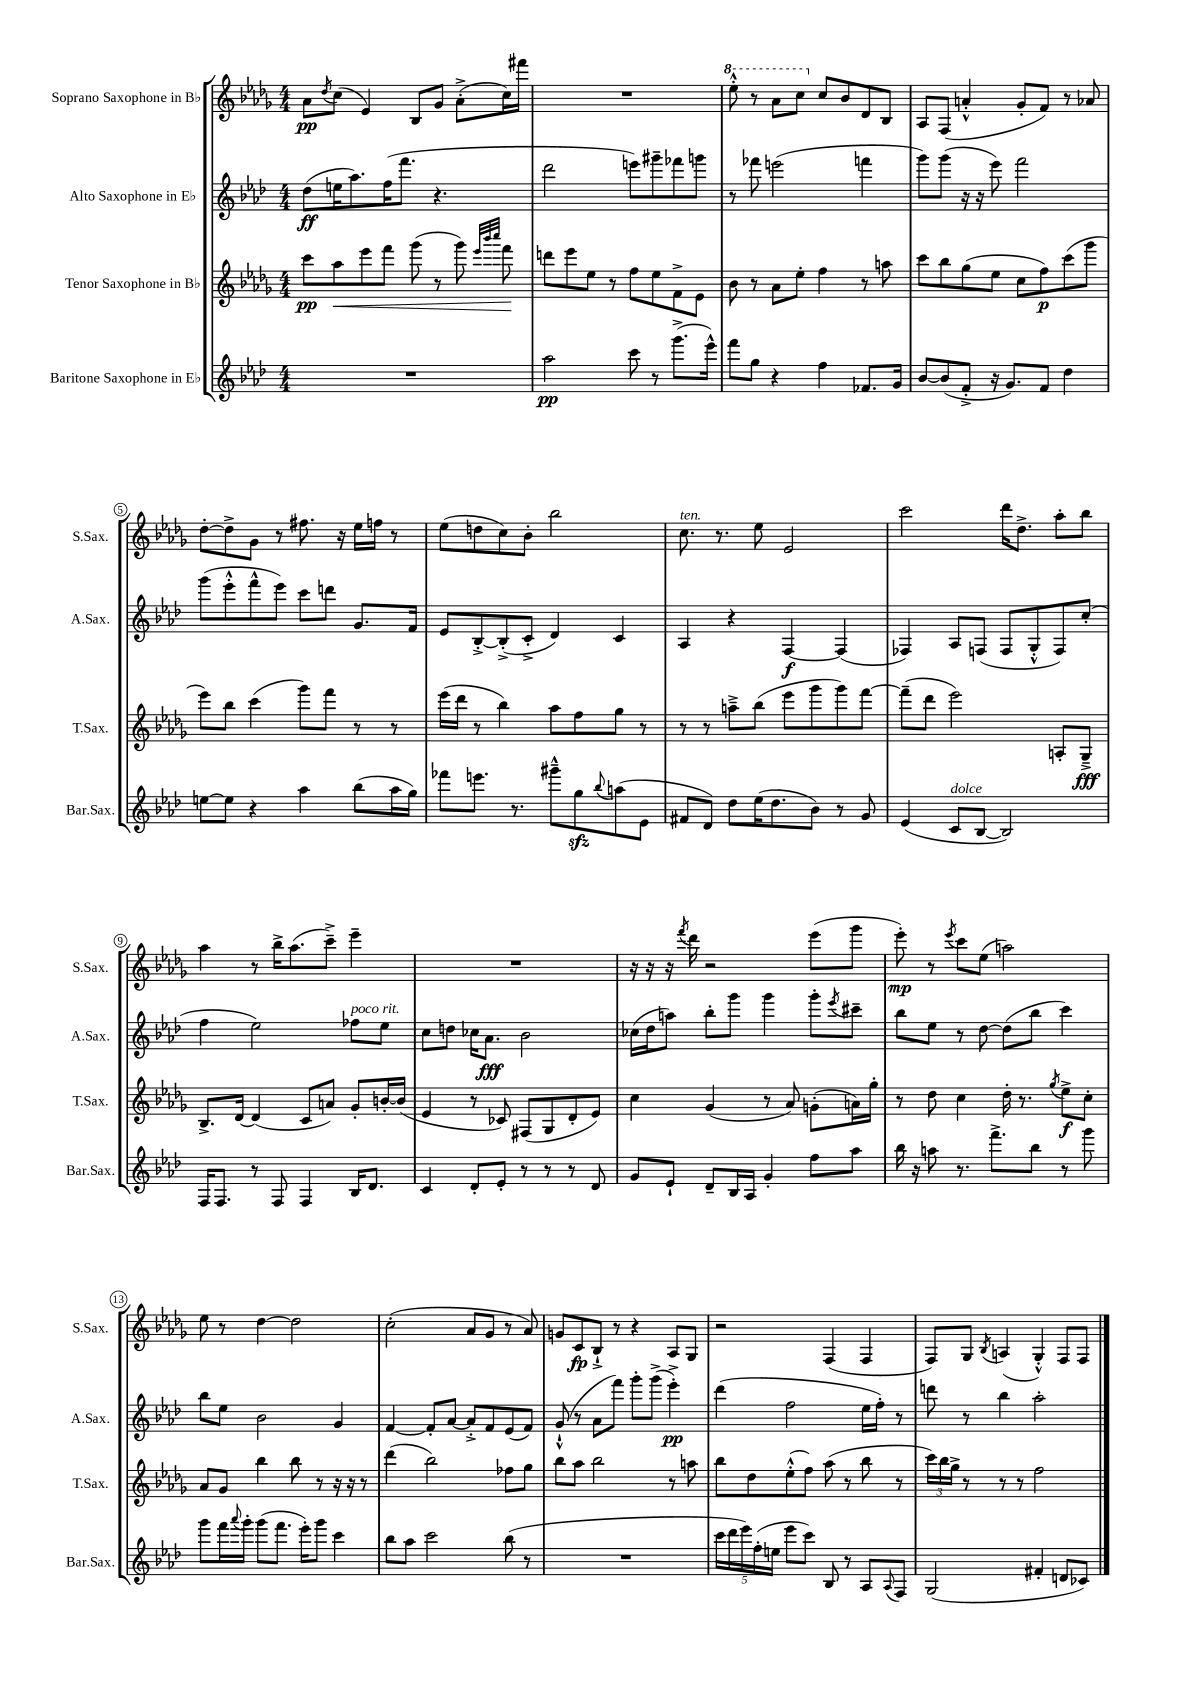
<<
\new StaffGroup <<
\new Staff = "s0" \with { instrumentName = "Soprano Saxophone in Bb" shortInstrumentName = "S.Sax." } {
    \clef treble \key des \major \numericTimeSignature \time 4/4
    aes'8\pp \acciaccatura { des''8 } c''8( ees'4) bes8 ges'8 aes'8-.->( c''16) fis'''16 |
    R1 |
    \ottava #1 ees'''8-.-^ r8 aes''8 c'''8 \ottava #0 c''8 bes'8 des'8 bes8 |
    aes8 f8( a'4-.-^ ges'8-. f'8) r8 aes'8 |
    des''8~-. des''8-> ges'8 r8 fis''8. r16 ees''16 f''16 r8 |
    ees''8( d''8 c''8) bes'8-. bes''2 |
    c''8.^\markup { \italic "ten." } r8. ees''8 ees'2 |
    c'''2 des'''16 des''8.-> aes''8-. bes''8 |
    aes''4 r8 bes''16-> aes''8.( c'''8--->) ees'''4-- |
    R1 |
    r16 r16 r16 \acciaccatura { f'''8 } des'''16 r2 ees'''8( ges'''8 |
    ees'''8-.\mp) r8 \acciaccatura { ees'''8 } c'''8 ees''8( a''2) |
    ees''8 r8 des''4~ des''2 |
    c''2-.( aes'8 ges'8 r8 aes'8) |
    g'8 c'8\fp bes8-!-> r8 r4 aes8 ges8 |
    r2 f4( f4 |
    f8) ges8 \acciaccatura { bes8 } a4( ges4-.-^) f8 f8 \bar "|." |
}
\new Staff = "s1" \with { instrumentName = "Alto Saxophone in Eb" shortInstrumentName = "A.Sax." } {
    \clef treble \key aes \major \numericTimeSignature \time 4/4
    des''8\ff( e''16 aes''8.) f''16( f'''8. r4. |
    des'''2 e'''8) gis'''8-- fes'''8 g'''8 |
    r8 fes'''8 e'''2( f'''4 |
    g'''8) g'''8( r16 r16 ees'''8) f'''2 |
    g'''8( ees'''8-.-^ f'''8-^ ees'''8) c'''8 d'''8 g'8. f'16 |
    ees'8 bes8~-.-> bes8-.->( c'8-.-> des'4) c'4 |
    aes4 r4 f4~\f f4( |
    fes4) aes8 f8( f8 g8-.-^ f8) c''8-.( |
    f''4 ees''2) fes''8^\markup { \italic "poco rit." } ees''8 |
    c''8 d''8 ces''16 aes'8.\fff bes'2 |
    ces''16( des''16 a''8) bes''8-. g'''8 g'''4 g'''8-. \acciaccatura { ees'''8 } cis'''8-- |
    bes''8 ees''8 r8 des''8~ des''8( bes''8 c'''4) |
    bes''8 ees''8 bes'2 g'4 |
    f'4~ f'8-. aes'8~ aes'8-.-> f'8 ees'8( f'8) |
    g'8-!-^( r8 aes'8 f'''8) g'''8-. g'''8->( ees'''4-.->\pp) |
    des'''4( f''2 ees''16 f''16-.) r8 |
    d'''8 r8 bes''4 aes''2-. \bar "|." |
}
\new Staff = "s2" \with { instrumentName = "Tenor Saxophone in Bb" shortInstrumentName = "T.Sax." } {
    \clef treble \key des \major \numericTimeSignature \time 4/4
    c'''8\pp aes''8\< ees'''8 f'''8 ges'''8( r8 ges'''8) \grace { ees'''32 bes'''32 c''''32 } f'''8\! |
    d'''8 ees'''8 ees''8 r8 f''8 ees''8 f'8-> ees'8 |
    bes'8 r8 aes'8 ees''8-. f''4 r8 a''8 |
    c'''8 bes''8 ges''8( ees''8 c''8 f''8\p) c'''8( ges'''8 |
    ees'''8) bes''8 c'''4( ges'''8) f'''8 r8 r8 |
    ees'''16( des'''16 r8 bes''4) aes''8 f''8 ges''8 r8 |
    r8 r8 a''8---> bes''8( ees'''8 ges'''8 ges'''8) f'''8~ |
    f'''8--( des'''8 ees'''2) a8-. ges8--->\fff |
    bes8.-> des'16~ des'4( c'8 a'8) ges'8-. b'16~-. b'16( |
    ees'4 r8 ces'8) fis8( ges8 des'8-. ees'8) |
    c''4 ges'4( r8 aes'8) g'8-.( a'16) ges''16-. |
    r8 des''8 c''4 des''16-. r8. \acciaccatura { ges''8 } ees''8->\f c''8-. |
    aes'8 ges'8 bes''4 bes''8 r8 r16 r16 r8 |
    des'''4( bes''2) fes''8 ges''8 |
    bes''8 aes''8 bes''2 r8 a''8 |
    bes''8 des''8 ees''8-.-^( f''8) aes''8( r8 bes''8 r8 |
    \tuplet 3/2 { c'''16) bes''16 ges''16-> } r8 r8 r8 f''2 \bar "|." |
}
\new Staff = "s3" \with { instrumentName = "Baritone Saxophone in Eb" shortInstrumentName = "Bar.Sax." } {
    \clef treble \key aes \major \numericTimeSignature \time 4/4
    R1 |
    aes''2\pp c'''8 r8 g'''8.->( ees'''16-^) |
    f'''8 g''8 r4 f''4 fes'8. g'16 |
    bes'8~ bes'8( f'8-.-> r16 g'8.) f'8 des''4 |
    e''8~ e''8 r4 aes''4 bes''8( aes''16 g''16) |
    fes'''8 e'''8. r8. gis'''8---^ g''8\sfz \appoggiatura { bes''8 } a''8( ees'8 |
    fis'8 des'8) des''8 ees''16( des''8. bes'8) r8 g'8 |
    ees'4( c'8^\markup { \italic "dolce" } bes8~ bes2) |
    f16 f8. r8 f8 f4 bes16 des'8. |
    c'4 des'8-. ees'8-. r8 r8 r8 des'8 |
    g'8 ees'8-! des'8-- bes16 aes16 g'4-. f''8 aes''8 |
    bes''16 r16 a''8 r8. f'''8.-> bes''8 r8 g'''8 |
    g'''8 f'''16 \appoggiatura { aes'''8 } g'''16-. g'''8( f'''8. ees'''16-.) g'''8 c'''4 |
    bes''8 aes''8 c'''2 bes''8( r8 |
    R1 |
    \tuplet 5/4 { c'''16 des'''16 ees'''16) f''16-.( e''16 } ees'''8 c'''8) bes8 r8 aes8 \appoggiatura { aes8 } f8 |
    g2( fis'4-. d'8 ces'8) \bar "|." |
}
>>
>>
\layout { \context { \Score \override BarNumber.stencil = #(make-stencil-circler 0.1 0.3 ly:text-interface::print) } }
